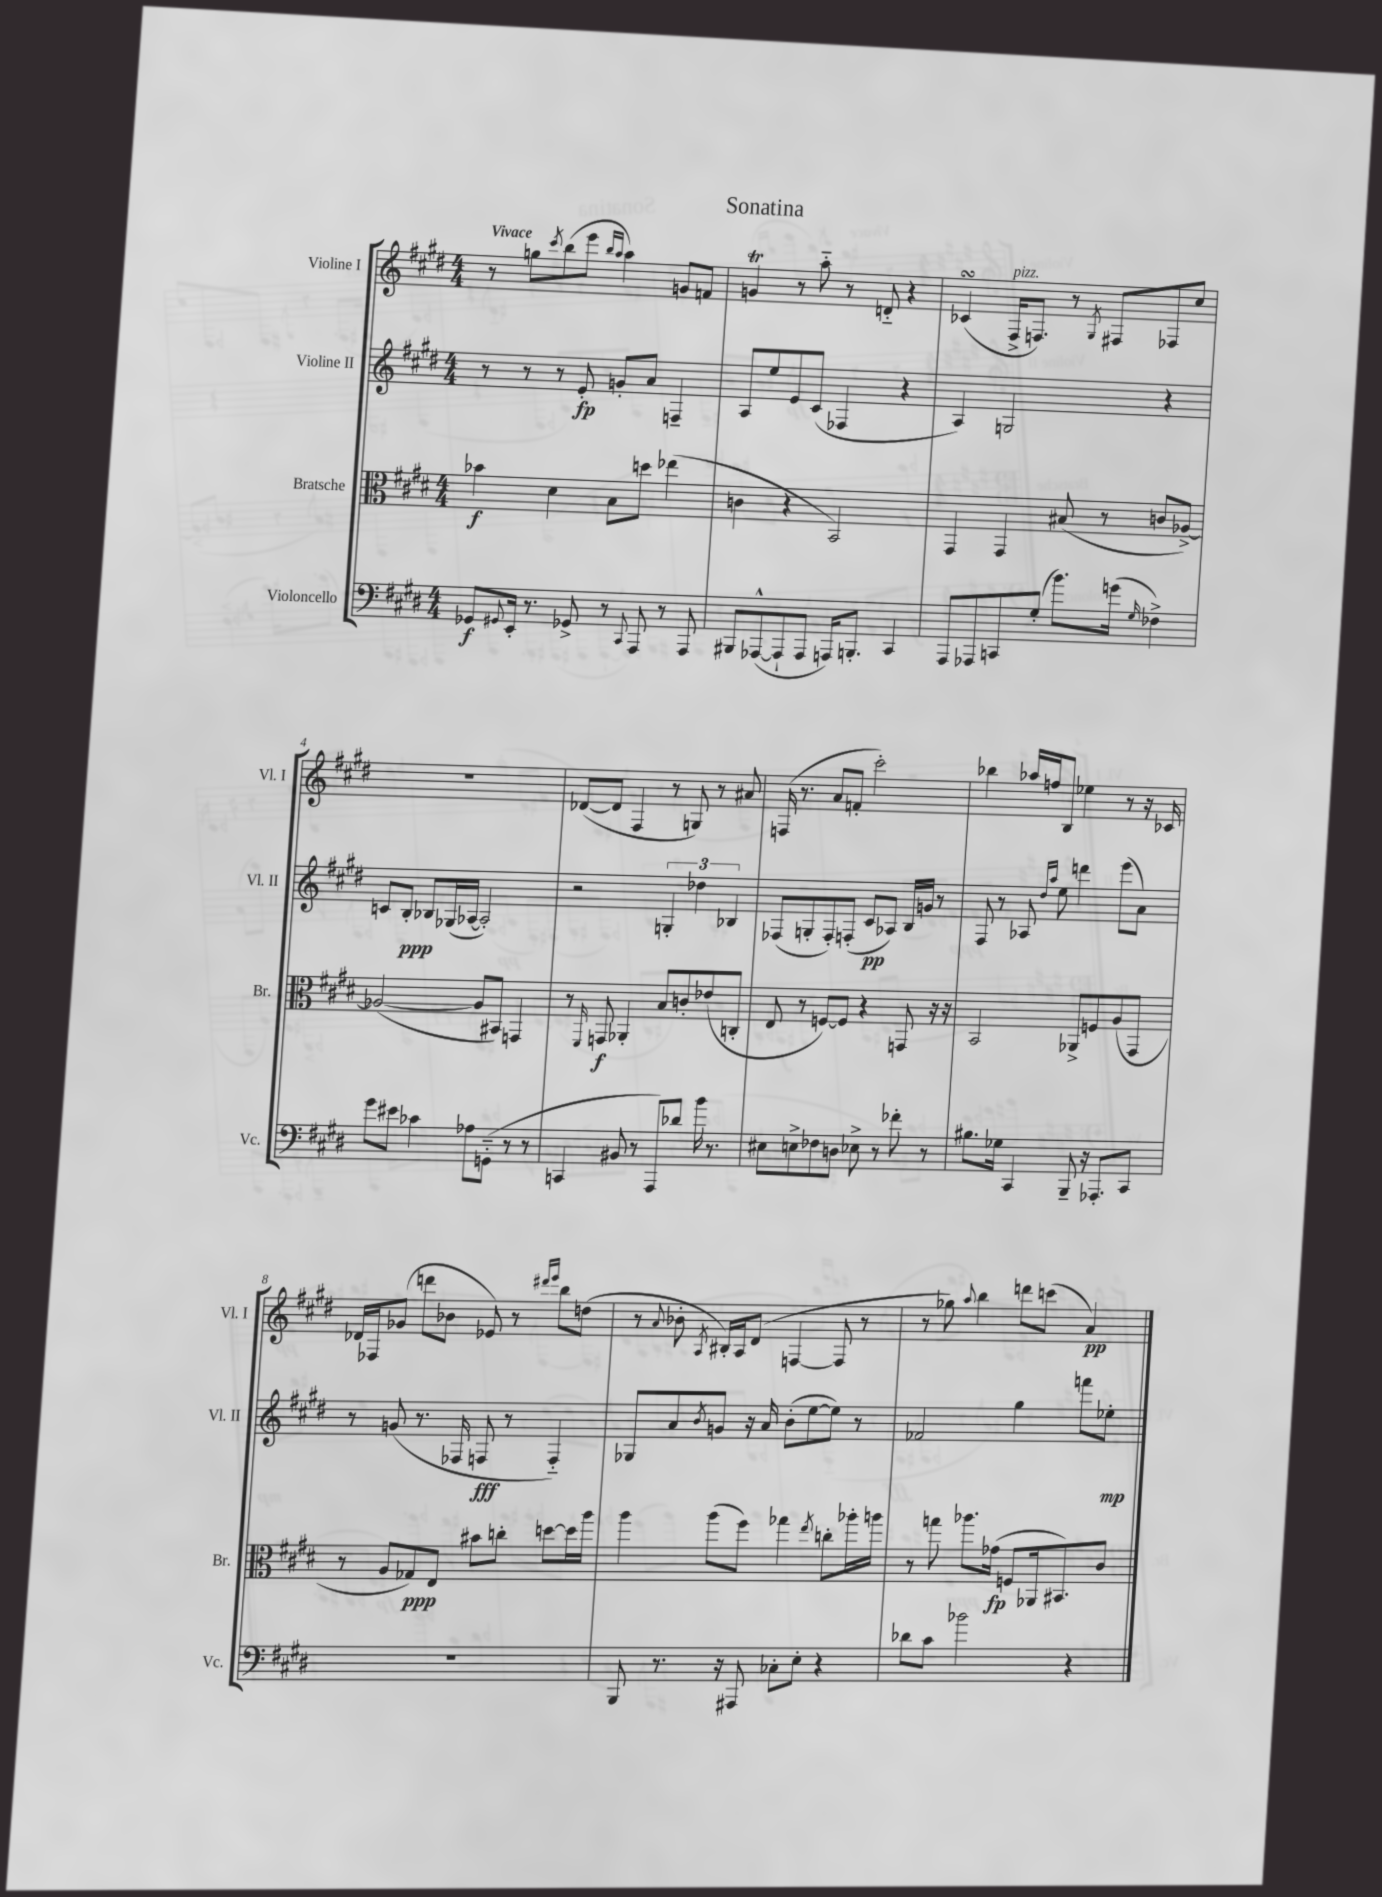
\header { title = "Sonatina" }
<<
\new StaffGroup <<
\new Staff = "s0" \with { instrumentName = "Violine I" shortInstrumentName = "Vl. I" } {
    \clef treble \key e \major \numericTimeSignature \time 4/4 \tempo "Vivace"
    r8 g''8 \acciaccatura { cis'''8 } b''8( e'''8 \grace { b''16 a''16 } a''4) g'8 f'8 |
    g'4\trill r8 a''8-_ r8 d'8-_ r4 |
    ces'4\turn( fis16->^\markup { \italic "pizz." } f8.) r8 \acciaccatura { gis8 } fis8 fes8 cis''8 |
    R1 |
    des'8~( des'8 fis4 r8 g8) r8 ais'8 |
    f16( r8. a'8 f'8-. cis'''2-.) |
    bes''4 aes''16 f''16 b8 ees''4 r8 r16 ces'16 |
    des'16 fes16 ges'8( d'''8 bes'8 ees'8) r8 \grace { dis'''16 e'''16 } b''8 d''8( |
    r8 \appoggiatura { a'8 } bes'8-. \acciaccatura { a8 } bis16-.) a16 dis'8( f4~ f8 r8 |
    r8 ges''8) \appoggiatura { a''8 } b''4 d'''8 c'''8( a'4\pp) \bar "|." |
}
\new Staff = "s1" \with { instrumentName = "Violine II" shortInstrumentName = "Vl. II" } {
    \clef treble \key e \major \numericTimeSignature \time 4/4
    r8 r8 r8 e'8-.\fp g'8-. a'8 f4-- |
    a8 e''8 e'8 cis'8( fes4 r4 |
    a4) g2 r4 |
    c'8 b8-.\ppp bes8 ges16( aes16~ aes2-.) |
    r2 \tuplet 3/2 { g4-. des''4 bes4 } |
    fes8( g8-. fes8-.) f8-.( cis'8\pp aes8) b16 g'16 r8 |
    fis8 r8 aes8 \grace { dis''16 a''16 } e''8 d'''4 e'''8( a'8) |
    r8 g'8( r8. fes16 f8\fff r8 f4-_) |
    ges8 a'8 \acciaccatura { b'8 } g'8 r16 a'16 b'8-.( e''8~ e''8) r8 |
    fes'2 gis''4 f'''8 ees''8-.\mp \bar "|." |
}
\new Staff = "s2" \with { instrumentName = "Bratsche" shortInstrumentName = "Br." } {
    \clef alto \key e \major \numericTimeSignature \time 4/4
    bes'4\f dis'4 b8 d''8 ees''4( |
    c'4 r4 b,2) |
    gis,4 gis,4 bis8( r8 c'8 aes8~->) |
    aes2~( aes8 bis,8) g,4 |
    r8 \grace { fis,16 } g,8\f aes,4-. b8 c'8-. ees'8( c8-. |
    e8 r8 f8~) f8 r4 g,8 r16 r16 |
    b,2 aes,8-> f8 a8( gis,8 |
    r8 a8 ges8\ppp) e8 bis'8 c''8-. d''8~ d''16 a''16 |
    a''4 a''8( fis''8) ges''4 \acciaccatura { e''8 } c''8-. aes''16-. a''16 |
    r8 g''8 aes''8. ges'16\fp( f8 aes,16 bis,8.) cis'8 \bar "|." |
}
\new Staff = "s3" \with { instrumentName = "Violoncello" shortInstrumentName = "Vc." } {
    \clef bass \key e \major \numericTimeSignature \time 4/4
    ges,8\f \appoggiatura { gis,8 } e,16-. r8. ges,8-> r8 \appoggiatura { cis,8 } a,,8 r8 a,,8 |
    bis,,8 aes,,8~-^( aes,,8-! aes,,8 a,,16) b,,8.-. cis,4 |
    a,,8 aes,,8 c,8 gis8-.( b'8.) g'16( \grace { gis16 } fes4->) |
    gis'8 eis'8 ces'4 aes8 g,8-_( r8 r8 |
    c,4 bis,8 r8 a,,8) des'8 b'16 r8. |
    eis8 e8-> fes8 d8 ees8-> r8 fes'8-. r8 |
    bis8. ges16 cis,4 b,,8-- r16 aes,,8.-. cis,8 |
    R1 |
    b,,8 r8. r16 ais,,8 ces8-. e8-. r4 |
    des'8 cis'8 bes'2 r4 \bar "|." |
}
>>
>>
